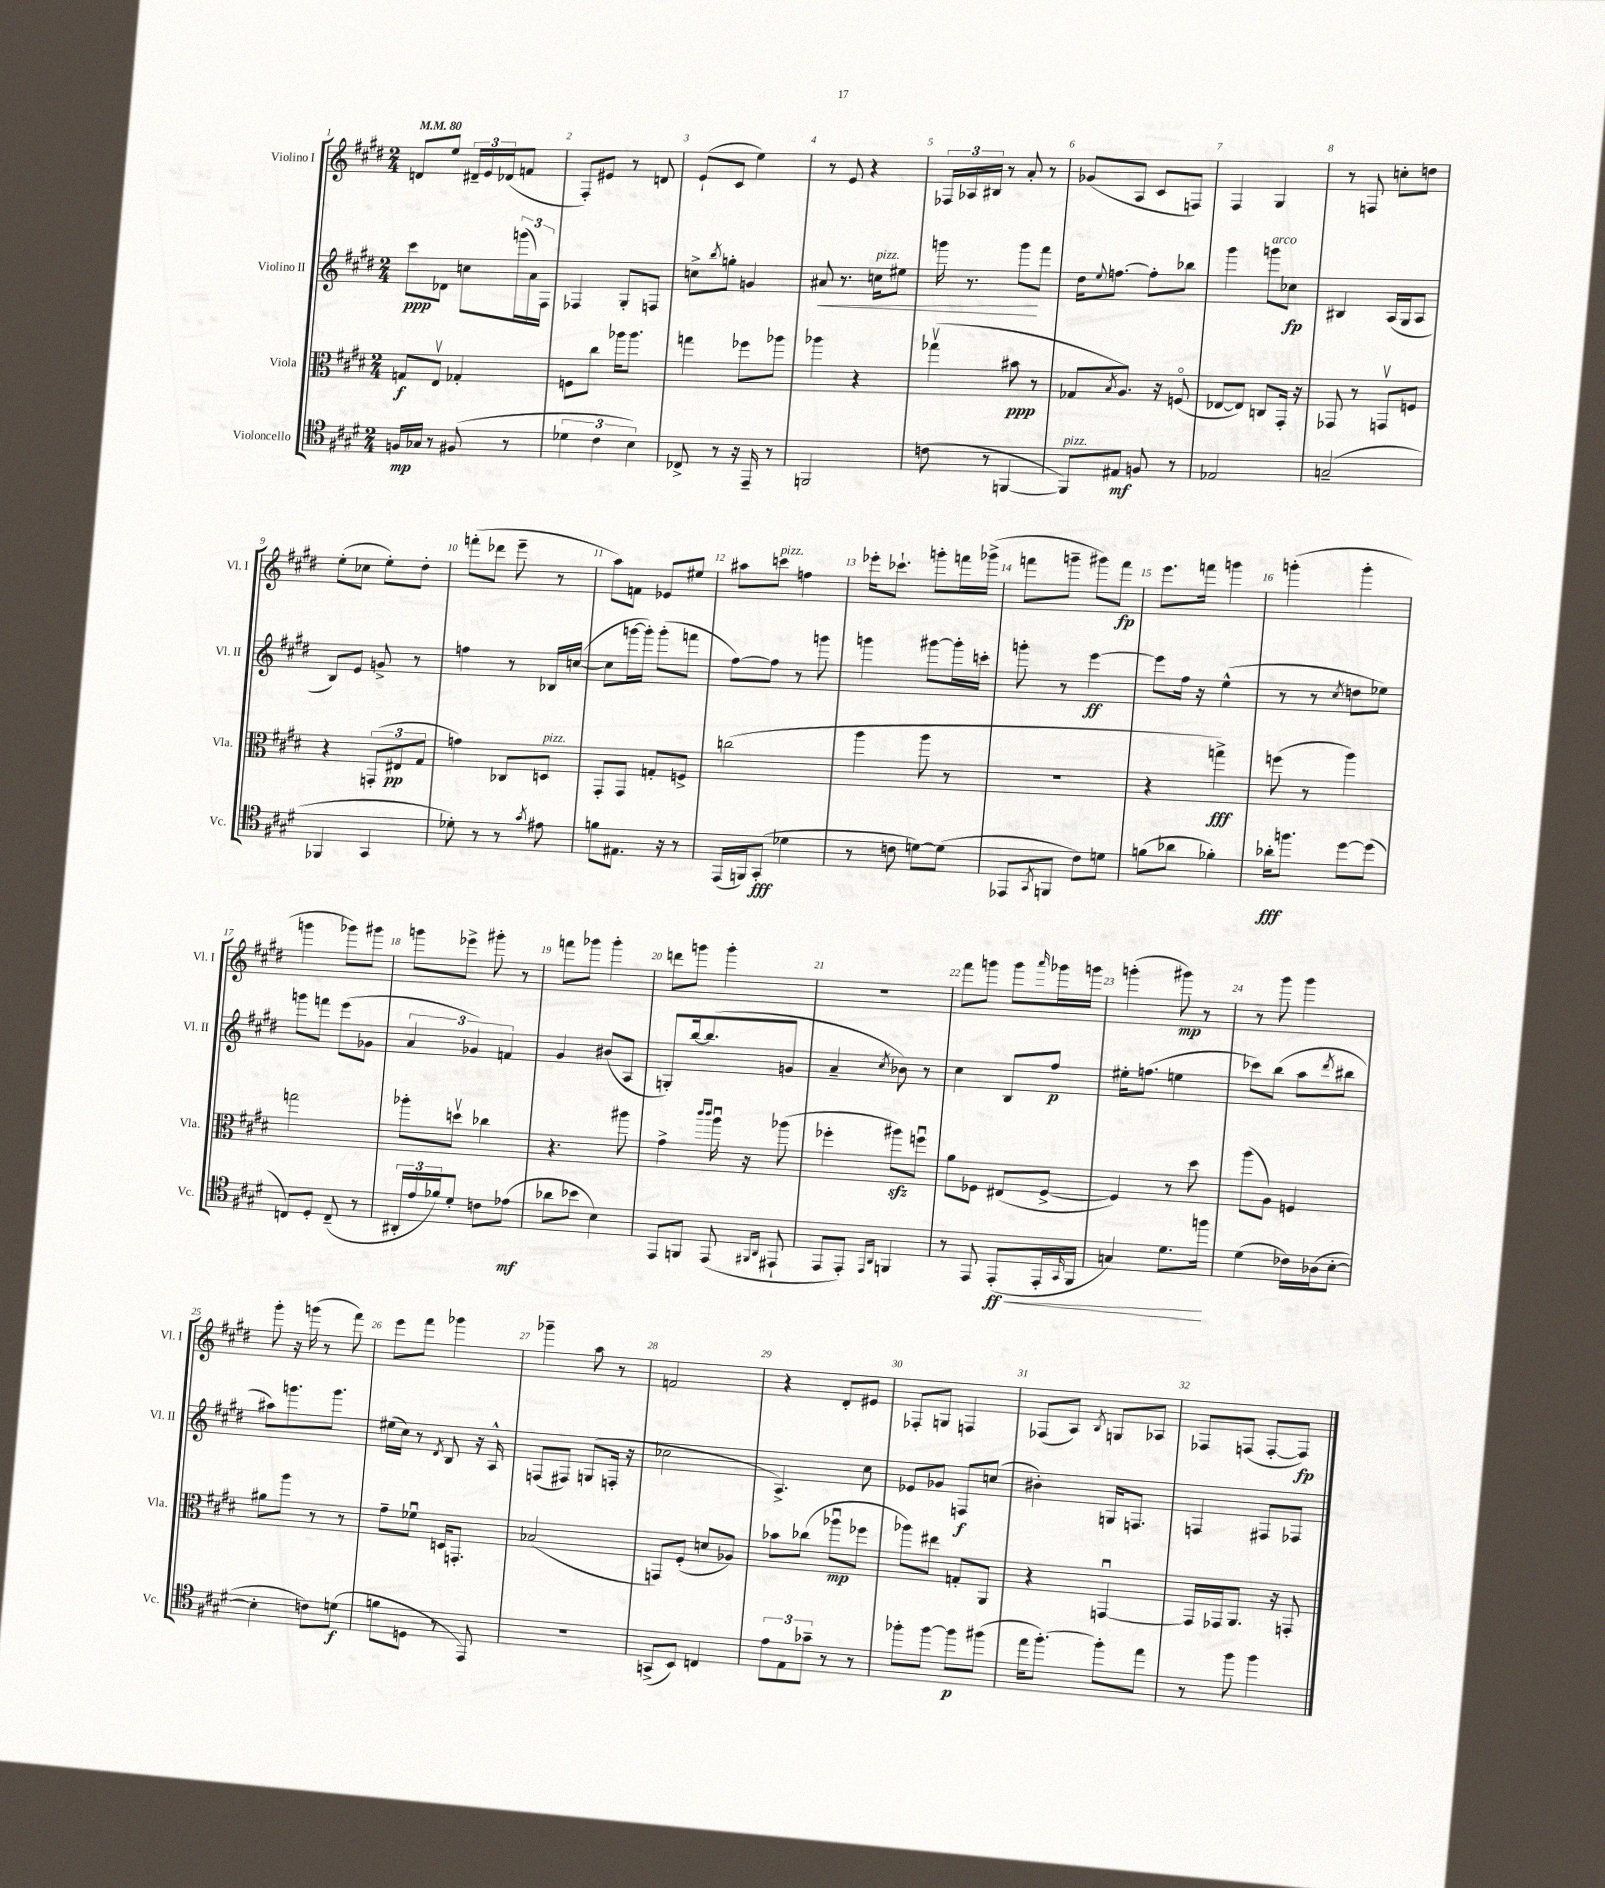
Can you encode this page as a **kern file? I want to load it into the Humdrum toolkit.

**kern	**kern	**kern	**kern
*staff4	*staff3	*staff2	*staff1
*clefC4	*clefC3	*clefG2	*clefG2
*k[f#c#g#d#]	*k[f#c#g#d#]	*k[f#c#g#d#]	*k[f#c#g#d#]
*M2/4	*M2/4	*M2/4	*M2/4
*MM80	*MM80	*MM80	*MM80
16F	8G	8ccc#	8d
16G-	.	.	.
8r	8Ev	8d-	8ee
(8F#	4G-'	8cc	24d#~
.	.	.	24e
.	.	.	(24d-
8r	.	(24ggg	8f
.	.	24a)	.
.	.	24F#	.
=	=	=	=
6d-	8F	4F-	8F#')
.	8cc#	.	8e#
6c#	.	.	.
.	16aa-	8G#'	8r
.	8.aa-	.	.
6B)	.	.	.
.	.	8F	8d
=	=	=	=
8C-^	4gg	8cc^	(8e`
.	.	8qbb	.
8r	.	8gg'	8c#
16r	8ff-	4g	4ee)
16EE~	.	.	.
8r	8aa-	.	.
=	=	=	=
2FF	4aa-	8a#	8r
.	.	8.r	8e
.	4r	.	4r
.	.	16cc	.
.	.	8ee#	.
=	=	=	=
(8c	(4gg-v	16ggg	24F-
.	.	.	24A-
.	.	8.r	.
.	.	.	24B#
8r	.	.	8r
[4FF	8b#	8ggg	8a'
.	8r	8fff#	8r
=	=	=	=
8FF])	8G-	16dd#	(8g-
.	.	8qqee	.
.	.	[8.ff	.
.	8qB	.	.
8E#	8.A)	.	8A
8F	.	8ff']	8c#
.	16r	.	.
8r	(8Fo	8bb-	8F)
=	=	=	=
2E-	[8E-	4ggg#	4F#
.	8E-])	.	.
.	8C	8ggg	4G#
.	16GG#'	8cc-	.
.	16r	.	.
=	=	=	=
(2G~	8GG-	4B#	8r
.	8r	.	8F
.	8GGv	(16A	8cc'
.	.	16G#	.
.	8F	8A	8dd
=	=	=	=
4FF-	4r	8B)	(8ee'
.	.	8e	8cc-
4GG#	(12GG'	8g^	8ee')
.	12E#	.	.
.	.	8r	8dd#'
.	12G#	.	.
=	=	=	=
8d-')	4g)	4ff	(8fff'
8r	.	.	8ddd-
8r	8C-	8r	8eee~
8qg#	.	.	.
8e#	8D	16B-	8r
.	.	([16cc	.
=	=	=	=
8f	8GG#'	8cc]	8aa)
8.E#	8GG#	[16ggg	8f
.	.	16ggg'])	.
.	8G'	(8ggg'	8e-
16r	.	.	.
8r	8F^	8fff	8ee#
=	=	=	=
(16EE	(2cc	[8ff#)	8aa#
16FF)	.	.	.
(8GG#'	.	8ff#]	8ccc
4d-	.	8r	4ff
.	.	8ggg	.
=	=	=	=
8r	4aa	4ggg	16eee-'
.	.	.	8.ccc-`
8c	.	.	.
[8d)	8aa	[8ggg#	8ggg'
(8d]	8r	16ggg#']	16fff
.	.	16ccc'	(16ggg-^
=	=	=	=
8EE-	2r	8ggg'	8fff
8qGG#	.	.	.
8FF	.	8r	8ggg~
8c#)	.	[4eee	8ggg#)
8d	.	.	8fff
=	=	=	=
(8f	4r	8eee]	8.eee
8a-	.	16ff#	.
.	.	16r	16fff
4f-')	4gg^)	(4ee^^	4ggg
=	=	=	=
16a-'	(8ff	8r	(4ggg'
8.ff	.	.	.
.	8r	8r	.
.	.	8qcc#	.
[8dd#	4aa)	8dd	4ggg'
(8dd#]	.	8ee-)	.
=	=	=	=
8C)	2gg	8ggg	4ggg
8D#'	.	8fff	.
(8C~	.	(8eee	8ggg-)
8r	.	8g-	8ggg#
=	=	=	=
24AA#'	8aa-'	6a	8ggg
24e	.	.	.
24f-)	.	.	.
8d#'	8ddv	.	8eee-^
.	.	6g-)	.
8c	4cc-	.	8ggg#'
.	.	6f	.
(8e-	.	.	8r
=	=	=	=
8a-	4.r	4g#	8fff
8b-	.	.	8ggg-
4B)	.	(8b#	4ggg-'
.	8aa#	8A	.
=	=	=	=
8EE	4g#^	8G')	8ddd
8FF	.	[16bb	8ggg
.	.	(8.bb]	.
.	16qqccc#	.	.
.	16qqccc#	.	.
(8EE	16aau	.	4ggg'
.	16r	.	.
16qqFF#	.	.	.
16qqAA	.	.	.
8EE#`	(8aa-	8g	.
=	=	=	=
8EE	4ff-'	4a~	2r
8EE')	.	.	.
16qqEE	.	.	.
16qqAA	.	8qcc#	.
4FF	8aa#)	8b-)	.
.	8ffu	8r	.
=	=	=	=
8r	8a	4cc#	8fff#
8EE	8F-	.	8ggg
(8EE'	(8E#	8B	8ggg
.	.	.	16qqaaa
16EE'	[8F-^	8ff#	16ggg-
16qqGG#	.	.	.
16FF#	.	.	16ggg
=	=	=	=
4G)	4F-])	16ee#'	(4ggg'
.	.	(8.ff	.
8.d#	8r	4ee	8ggg#)
.	8dd#	.	8r
16ff	.	.	.
=	=	=	=
(4d#	(8aa	8ccc-)	8r
.	8A)	(8bb	8ggg#
16c-)	4F	8aa	4ggg#
(16A-	.	.	.
.	.	8qddd#	.
[8B'	.	8bb#	.
=	=	=	=
4B']	8a#	8aa#)	8ggg#'
.	8aa	8.ggg	16r
.	.	.	(16ggg
8c)	8r	.	8r
.	.	8.ggg	.
(8d	8r	.	8fff#)
=	=	=	=
8f	8g#~	(16ee#	8eee
.	.	16cc#)	.
8D	8f-u	8r	8fff#
.	.	8qd#	.
8r	16D	8B	4ggg-
.	8.GG'	.	.
8EE)	.	16r	.
.	.	16A^^	.
=	=	=	=
2r	(2B-	(8F	4ggg-~
.	.	8F#)	.
.	.	(8G	8aa
.	.	16F'	8r
.	.	16r	.
=	=	=	=
(8GG^	8GG)	2cc-	2f
8BB)	(8F#'	.	.
4C	8d	.	.
.	8A-)	.	.
=	=	=	=
12e	8b-	4.A^)	4r
12E	.	.	.
.	(8cc-	.	.
12g-~	.	.	.
8r	8aa-u	.	8d#'
8r	8ff-	8cc#	8e#
=	=	=	=
8ff-'	8aa-)	8e-	8F-'
[8ff-	8ee#	8g-	8G
8ff-]	8G'	8F	4F
(8ff#	8AA	(8cc	.
=	=	=	=
16ee	4r	4b#')	(8F-
[8.ff#')	.	.	.
.	.	.	8A)
.	.	.	8qB
8ff#']	[4GGu	16G	8G
.	.	8.F	.
8ee	.	.	8A-
=	=	=	=
8r	16GG]	4F	8F-
.	16GG-	.	.
8ff#	8.AA	.	(8F
4ff#	.	8F#	[8F'
.	16r	.	.
.	8GG'	8F-	8F])
==	==	==	==
*-	*-	*-	*-
